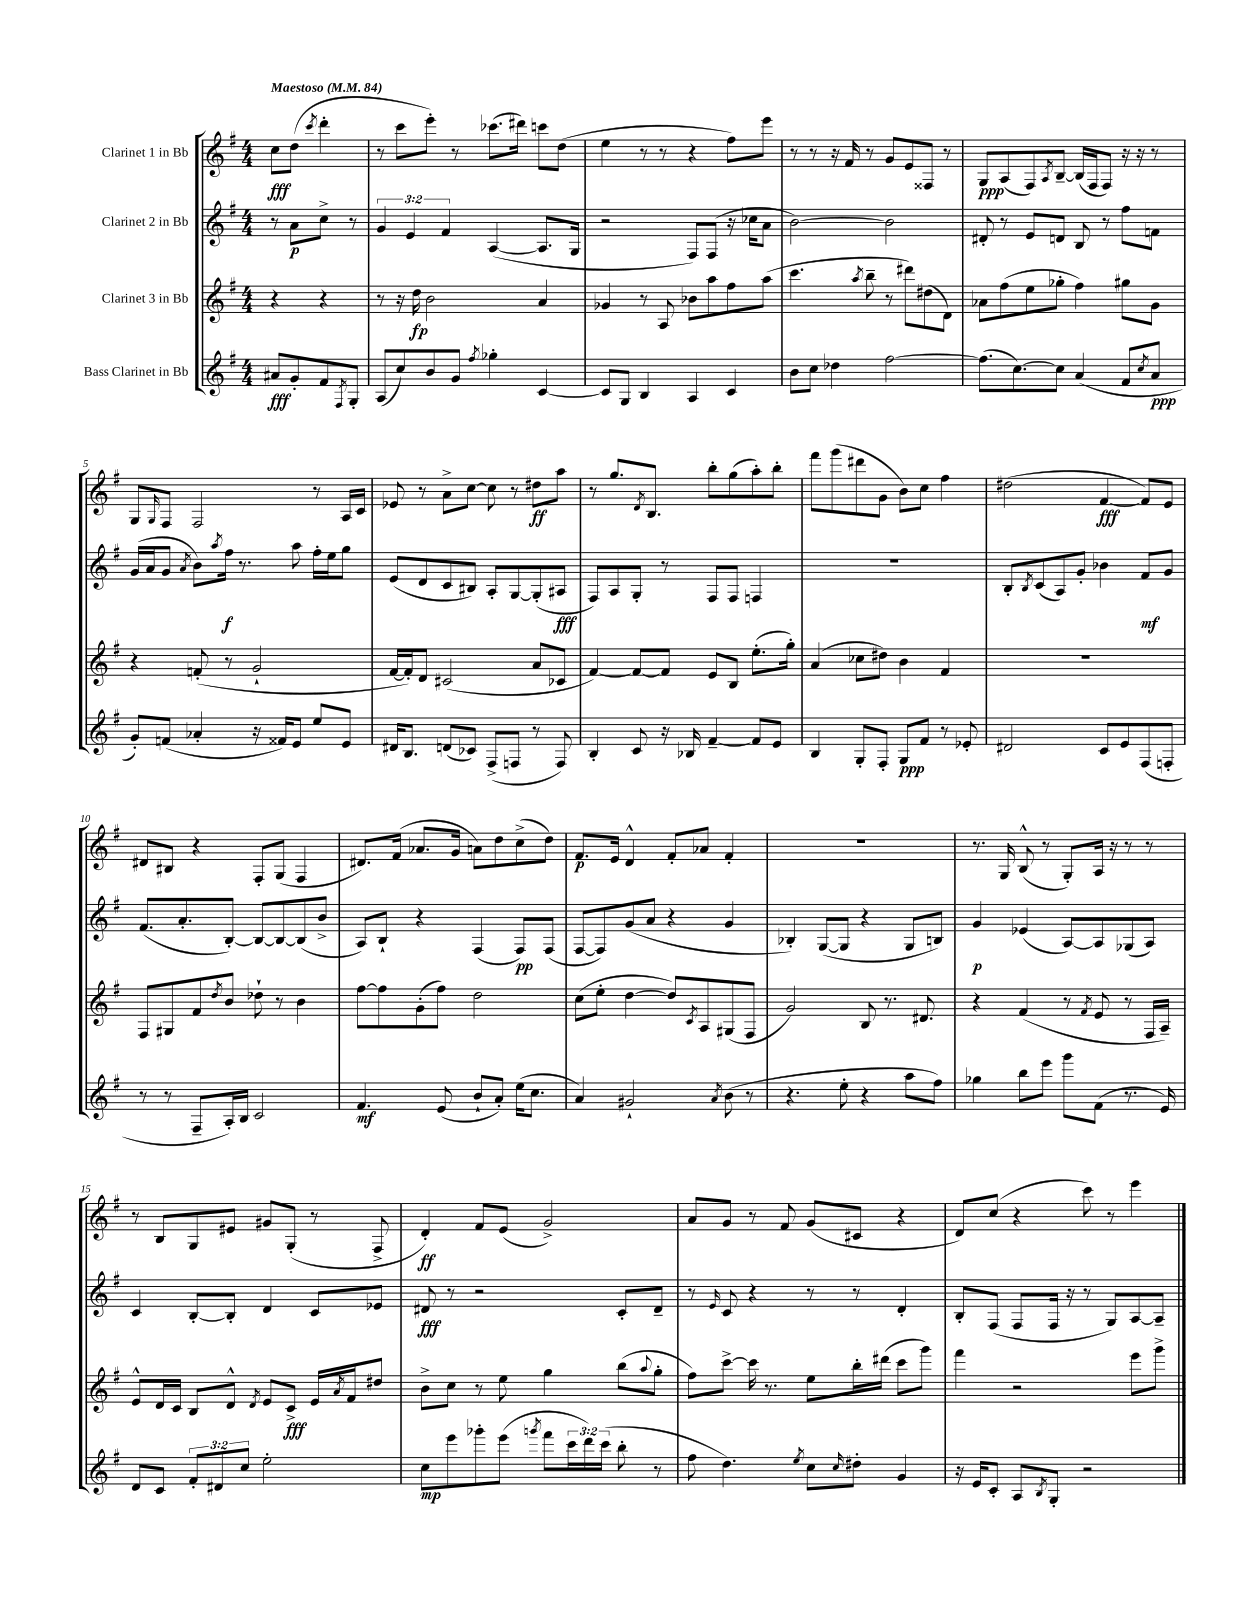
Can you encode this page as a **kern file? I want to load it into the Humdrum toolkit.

**kern	**dynam	**kern	**dynam	**kern	**dynam	**kern	**dynam
*part4	*part4	*part3	*part3	*part2	*part2	*part1	*part1
*staff4	*staff4	*staff3	*staff3	*staff2	*staff2	*staff1	*staff1
*I"Bass Clarinet in Bb	*	*I"Clarinet 3 in Bb	*	*I"Clarinet 2 in Bb	*	*I"Clarinet 1 in Bb	*
*clefG2	*	*clefG2	*	*clefG2	*	*clefG2	*
*k[f#]	*	*k[f#]	*	*k[f#]	*	*k[f#]	*
*M4/4	*	*M4/4	*	*M4/4	*	*M4/4	*
*MM84	*	*MM84	*	*MM84	*	*MM84	*
=	=	=	=	=	=	=	=
!	!	!	!	!	!	!LO:TX:a:B:t=Maestoso	!
8a#X/L	fff	4r	.	8r	.	8cc\L	fff
8g'/	.	.	.	8a\L	p	(8dd\J	.
.	.	.	.	.	.	8qccc/	.
8f#/	.	4r	.	8cc^\J	.	4ddd'\	.
8qF#/	.	.	.	.	.	.	.
8G'/J	.	.	.	8r	.	.	.
=1	=1	=1	=1	=1	=1	=1	=1
(8A/L	.	8r	.	6g/	.	8r	.
8cc/)	.	16r	.	.	.	8ccc\L	.
.	.	.	.	6e/	.	.	.
.	.	16dd\	fp	.	.	.	.
8b/	.	2b\	.	.	.	8eee'\J)	.
.	.	.	.	6f#/	.	.	.
8g/J	.	.	.	.	.	8r	.
8qff#/	.	.	.	.	.	.	.
4gg-X'\	.	.	.	([4A/	.	(8.ccc-X\L	.
.	.	.	.	.	.	16ddd#X\Jk)	.
[4c/	.	4a/	.	8.A/L]	.	8cccn\L	.
.	.	.	.	.	.	(8dd\J	.
.	.	.	.	16G/Jk	.	.	.
=2	=2	=2	=2	=2	=2	=2	=2
8c/L]	.	4g-X/	.	2r	.	4ee\	.
8G/J	.	.	.	.	.	.	.
4B/	.	8r	.	.	.	8r	.
.	.	8A/	.	.	.	8r	.
4A/	.	8b-X\L	.	8F#/L)	.	4r	.
.	.	8aa\	.	(8F#/J	.	.	.
4c/	.	8ff#\	.	16r	.	8ff#\L)	.
.	.	.	.	16cc-X\KL	.	.	.
.	.	(8aa\J	.	8a\J	.	8eee\J	.
=3	=3	=3	=3	=3	=3	=3	=3
8b\L	.	4.ccc\	.	[2b\)	.	8r	.
8cc\J	.	.	.	.	.	8r	.
4dd-X\	.	.	.	.	.	16r	.
.	.	.	.	.	.	16f#/	.
.	.	8qaa/	.	.	.	.	.
.	.	8bb~\	.	.	.	8r	.
[2ff#\	.	8r	.	2b\]	.	8g/L	.
.	.	8ddd#X\L)	.	.	.	8e/	.
.	.	(8dd#X\	.	.	.	8F##X/J	.
.	.	8d\J)	.	.	.	8r	.
=4	=4	=4	=4	=4	=4	=4	=4
(8.ff#\L]	.	8a-X\L	.	8d#X'/	.	8G/L	ppp
.	.	(8ff#\	.	8r	.	(8A/	.
[8.cc\)	.	.	.	.	.	.	.
.	.	8ee\	.	8e/L	.	8F#/)	.
.	.	.	.	.	.	8qA/	.
8cc\J]	.	8gg-X'\J	.	8dn/J	.	[8B~/J	.
(4a/	.	4ff#\)	.	8B/	.	(16B/LL]	.
.	.	.	.	.	.	16F#/J	.
.	.	.	.	8r	.	8F#/J)	.
8f#/L	.	8gg#X\L	.	8ff#\L	.	16r	.
.	.	.	.	.	.	16r	.
8qcc/	.	.	.	.	.	.	.
8a/J	ppp	8g\J	.	8fn\J	.	8r	.
!!LO:LB:g=z
=5	=5	=5	=5	=5	=5	=5	=5
8g'/L)	.	4r	.	(16g/LL	.	8G/L	.
.	.	.	.	16a/J	.	.	.
.	.	.	.	.	.	16qqG/	.
(8fn/J	.	.	.	8g/J	.	8F#/J	.
.	.	.	.	8qa/	.	.	.
4a-X'/	.	(8fn'/	.	8b\L)	.	2F#/	.
.	.	.	.	8qaa/	.	.	.
.	.	8r	.	16ff#\Jk	f	.	.
.	.	.	.	8.r	.	.	.
16r	.	2g`/	.	.	.	.	.
16f##X/KL)	.	.	.	.	.	.	.
8e/J	.	.	.	8aa\	.	.	.
8ee/L	.	.	.	16ff#'\LL	.	8r	.
.	.	.	.	16ee\J	.	.	.
8e/J	.	.	.	8gg\J	.	16A/LL	.
.	.	.	.	.	.	16c/JJ	.
=6	=6	=6	=6	=6	=6	=6	=6
16d#X/KL	.	[16f#/LL	.	(8e/L	.	8e-X/	.
8.B/J	.	16f#'/J])	.	.	.	.	.
.	.	8d/J	.	8d/	.	8r	.
(8dn/L	.	(2c#X/	.	8c/	.	8a^\L	.
8c-X/J)	.	.	.	8B#X/J)	.	[8cc\J	.
(8F#^/L	.	.	.	8A'/L	.	8cc\]	.
8Fn/J	.	.	.	[8G/	.	8r	.
8r	.	8a/L	.	(8G'/]	.	8dd#X\L	ff
8F/)	.	8c-X/J	.	8A#X/J	fff	8aa\J	.
=7	=7	=7	=7	=7	=7	=7	=7
4B'/	.	[4f#/)	.	8F#/L)	.	8r	.
.	.	.	.	8A/	.	8.gg/L	.
8c/	.	8f#/L_	.	8G'/J	.	.	.
.	.	.	.	.	.	8qd/	.
.	.	.	.	.	.	8.B/J	.
16r	.	8f#/J]	.	8r	.	.	.
16B-X/	.	.	.	.	.	.	.
[4f#~/	.	8e/L	.	8F#/L	.	8bb'\L	.
.	.	8B/J	.	8F#/J	.	(8gg\	.
8f#/L]	.	(8.ee'\L	.	4Fn/	.	8aa'\)	.
8e/J	.	.	.	.	.	8bb'\J	.
.	.	16gg'\Jk)	.	.	.	.	.
=8	=8	=8	=8	=8	=8	=8	=8
4B/	.	(4a/	.	1r	.	8fff#\L	.
.	.	.	.	.	.	(8ggg\	.
8G'/L	.	8cc-X\L	.	.	.	8ddd#X\	.
8F#'/J	.	8dd#X\J)	.	.	.	8g\J	.
8G/L	ppp	4b\	.	.	.	8b\L)	.
8f#/J	.	.	.	.	.	8cc\J	.
8r	.	4f#/	.	.	.	4ff#\	.
8e-X'/	.	.	.	.	.	.	.
=9	=9	=9	=9	=9	=9	=9	=9
2d#X/	.	1r	.	8B'/L	.	(2dd#X\	.
.	.	.	.	8qB/	.	.	.
.	.	.	.	(8c/	.	.	.
.	.	.	.	8A/)	.	.	.
.	.	.	.	8g'/J	.	.	.
8c/L	.	.	.	4b-X\	.	[4f#/	fff
8e/	.	.	.	.	.	.	.
(8F#/	.	.	.	8f#/L	mf	8f#/L])	.
8Fn'/J	.	.	.	8g/J	.	8e/J	.
!!LO:LB:g=z
=10	=10	=10	=10	=10	=10	=10	=10
8r	.	8F#/L	.	(8.f#/L	.	8d#X/L	.
8r	.	8G#X/	.	.	.	8B#X/J	.
.	.	.	.	8.a'/	.	.	.
8F#~/L	.	8f#/	.	.	.	4r	.
.	.	8qdd/	.	.	.	.	.
16A'/L)	.	8b/J	.	[8B'/J)	.	.	.
16B/JJ	.	.	.	.	.	.	.
2c/	.	8dd-X`\	.	8B/L_	.	8F#'/L	.
.	.	8r	.	8B/_	.	(8G/J	.
.	.	4b\	.	(8B/]	.	4F#/	.
.	.	.	.	8b^/J	.	.	.
=11	=11	=11	=11	=11	=11	=11	=11
4.f#/	mf	[8ff#\L	.	8A/L)	.	8.d#X/L)	.
.	.	8ff#\]	.	8B`/J	.	.	.
.	.	.	.	.	.	(16f#/Jk	.
.	.	(8g'\	.	4r	.	8.a-X/L	.
(8e/	.	8ff#\J)	.	.	.	.	.
.	.	.	.	.	.	16g/Jk	.
8b`/L	.	2dd\	.	(4F#/	.	8an\L)	.
8a'/J)	.	.	.	.	.	8dd\	.
(16ee\KL	.	.	.	8F#/L)	pp	(8cc^\	.
8.cc\J	.	.	.	.	.	.	.
.	.	.	.	(8F#/J	.	8dd\J)	.
=12	=12	=12	=12	=12	=12	=12	=12
4a/)	.	(8cc\L	.	[8F#/L	.	8.f#/L	p
.	.	8ee'\J	.	8F#/])	.	.	.
.	.	.	.	.	.	16e/Jk	.
2g#X`/	.	[4dd\	.	(8g/	.	4d^^/	.
.	.	.	.	8a/J	.	.	.
.	.	8dd/L])	.	4r	.	8f#'/L	.
.	.	8qc/	.	.	.	.	.
.	.	8A/	.	.	.	8a-X/J	.
8qa/	.	.	.	.	.	.	.
(8b\	.	(8G#X/	.	4g/	.	4f#'/	.
8r	.	8F#/J	.	.	.	.	.
=13	=13	=13	=13	=13	=13	=13	=13
4.r	.	2g/)	.	4B-X'/)	.	1r	.
.	.	.	.	([8G/L	.	.	.
8ee'\	.	.	.	8G/J]	.	.	.
4r	.	8B/	.	4r	.	.	.
.	.	8.r	.	.	.	.	.
8aa\L	.	.	.	8G/L	.	.	.
.	.	8.d#X/	.	.	.	.	.
8ff#\J)	.	.	.	8Bn/J)	.	.	.
=14	=14	=14	=14	=14	=14	=14	=14
4gg-X\	.	4r	.	4g/	p	8.r	.
.	.	.	.	.	.	16G/	.
8bb\L	.	(4f#/	.	(4e-X/	.	(8B^^/	.
8eee\J	.	.	.	.	.	8r	.
8ggg\L	.	8r	.	[8A/L)	.	8G'/L)	.
.	.	8qf#/	.	.	.	.	.
(8f#\J	.	8e/	.	8A/]	.	16A/Jk	.
.	.	.	.	.	.	16r	.
8.r	.	8r	.	(8G-X/	.	8r	.
.	.	16F#/LL	.	8A/J)	.	8r	.
16e/)	.	16A~/JJ)	.	.	.	.	.
!!LO:LB:g=z
=15	=15	=15	=15	=15	=15	=15	=15
8d/L	.	8e^^/L	.	4c/	.	8r	.
8c/J	.	16d/L	.	.	.	8B/L	.
.	.	16c/JJ	.	.	.	.	.
12f#'/L	.	8B/L	.	[8B'/L	.	8G/	.
12d#X/	.	.	.	.	.	.	.
.	.	8d^^/J	.	8B'/J]	.	8e#X/J	.
12cc/J	.	.	.	.	.	.	.
.	.	8qd/	.	.	.	.	.
2ee'\	.	8e/L	.	4d/	.	8g#X/L	.
.	.	8c^/J	fff	.	.	(8G'/J	.
.	.	16e/LL	.	8c/L	.	8r	.
.	.	8qa/	.	.	.	.	.
.	.	16f#/J	.	.	.	.	.
.	.	8dd#X/J	.	8e-X/J	.	8F#^/	.
=16	=16	=16	=16	=16	=16	=16	=16
8cc\L	mp	8b^\L	.	8d#X/	fff	4d'/)	ff
8eee\	.	8cc\J	.	8r	.	.	.
8ggg-X'\	.	8r	.	2r	.	8f#/L	.
(8eee\J	.	8ee\	.	.	.	(8e/J	.
8qgggn/	.	.	.	.	.	.	.
8fff#\L	.	4gg\	.	.	.	2g^/)	.
24ccc\L	.	.	.	.	.	.	.
24ddd\)	.	.	.	.	.	.	.
(24ccc\JJ	.	.	.	.	.	.	.
8bb'\	.	(8bb\L	.	8c'/L	.	.	.
.	.	8qqaa/	.	.	.	.	.
8r	.	8gg'\J	.	8d#~/J	.	.	.
=17	=17	=17	=17	=17	=17	=17	=17
8ff#\	.	8ff#\L)	.	8r	.	8a/L	.
.	.	.	.	16qqe/	.	.	.
4.dd\)	.	[8ccc^\J	.	8c/	.	8g/J	.
.	.	16ccc\]	.	4r	.	8r	.
.	.	8.r	.	.	.	.	.
.	.	.	.	.	.	8f#/	.
8qee/	.	.	.	.	.	.	.
8cc\L	.	8ee\L	.	8r	.	(8g/L	.
16qqcc/	.	.	.	.	.	.	.
8dd#X'\J	.	16bb'\L	.	8r	.	8c#X/J	.
.	.	(16ddd#X\JJ	.	.	.	.	.
4g/	.	8ccc\L	.	4d'/	.	4r	.
.	.	8ggg\J)	.	.	.	.	.
=18	=18	=18	=18	=18	=18	=18	=18
16r	.	4fff#\	.	8B'/L	.	8d/L)	.
16e/KL	.	.	.	.	.	.	.
8c'/J	.	.	.	(8F#/J	.	(8cc/J	.
8A/L	.	2r	.	8F#/L	.	4r	.
8qB/	.	.	.	.	.	.	.
8G'/J	.	.	.	16F#/Jk	.	.	.
.	.	.	.	16r	.	.	.
2r	.	.	.	8r	.	8ccc\)	.
.	.	.	.	8G/L)	.	8r	.
.	.	8eee\L	.	[8A/	.	4eee\	.
.	.	8ggg^\J	.	8A~/J]	.	.	.
==	==	==	==	==	==	==	==
*-	*-	*-	*-	*-	*-	*-	*-
